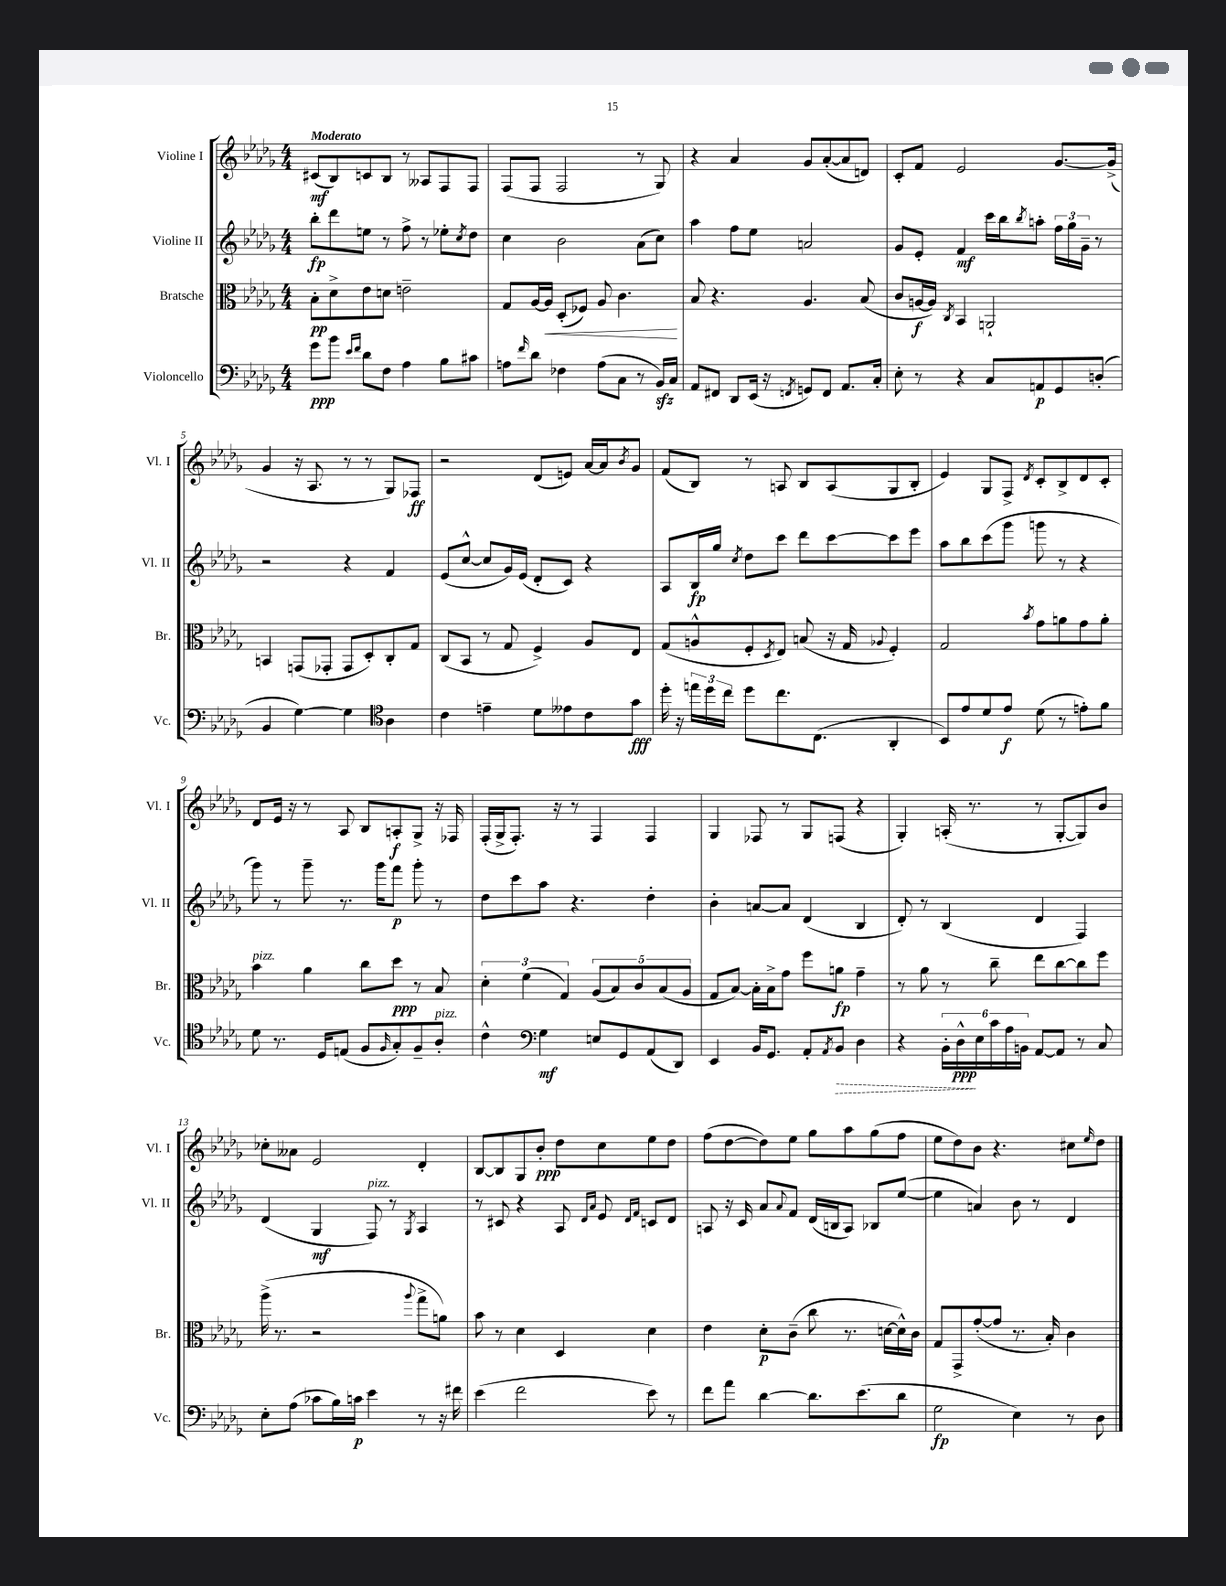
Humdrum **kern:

**kern	**dynam	**kern	**dynam	**kern	**dynam	**kern	**dynam
*part4	*part4	*part3	*part3	*part2	*part2	*part1	*part1
*staff4	*staff4	*staff3	*staff3	*staff2	*staff2	*staff1	*staff1
*I"Violoncello	*	*I"Bratsche	*	*I"Violine II	*	*I"Violine I	*
*I'Vc.	*	*I'Br.	*	*I'Vl. II	*	*I'Vl. I	*
*clefF4	*	*clefC3	*	*clefG2	*	*clefG2	*
*k[b-e-a-d-g-]	*	*k[b-e-a-d-g-]	*	*k[b-e-a-d-g-]	*	*k[b-e-a-d-g-]	*
*M4/4	*	*M4/4	*	*M4/4	*	*M4/4	*
=1	=1	=1	=1	=1	=1	=1	=1
!	!	!	!	!	!	!LO:TX:a:B:t=Moderato	!
8g-\L	ppp	8B-'\L	pp	8bb-'\L	fp	(8c#X/L	mf
8b-\J	.	8d-^\	.	8ddd-\	.	8B-/)	.
16qqe-/LL	.	.	.	.	.	.	.
16qqf/JJ	.	.	.	.	.	.	.
8d-\L	.	8e-\	.	8een\J	.	8cn/	.
8F\J	.	8dn\J	.	8r	.	8B-/J	.
4A-\	.	2en~\	.	8ff^\	.	8r	.
.	.	.	.	8r	.	8A--X/L	.
8B-\L	.	.	.	8ee-X'\L	.	8F/	.
.	.	.	.	8qcc/	.	.	.
8c#X\J	.	.	.	8dd-\J	.	8F/J	.
=2	=2	=2	=2	=2	=2	=2	=2
8An\L	.	8G-/L	.	4cc\	.	(8F/L	.
16qqf/	.	.	.	.	.	.	.
8d-\J	.	[16A-/L	.	.	.	8F/J	.
!	!	!	!LO:HP:b	!	!	!	!
.	.	16A-/JJ]	<	.	.	.	.
4F-X\	.	(8D-'/L	.	2b-\	.	2F/	.
.	.	8F-X/J)	.	.	.	.	.
(8A\L	.	8A-/	.	.	.	.	.
8C\J	.	4.c\	.	.	.	.	.
8r	.	.	.	(8a-\L	.	8r	.
16BB-zz/LL)	.	.	.	8cc\J)	.	8G-/)	.
16C/JJ	.	.	.	.	.	.	.
.	.	.	[	.	.	.	.
=3	=3	=3	=3	=3	=3	=3	=3
8AA-/L	.	8B-/	.	4aa-\	.	4r	.
8FF#X/J	.	4.r	.	.	.	.	.
8DD-/L	.	.	.	8ff\L	.	4a-/	.
(16EE-/Jk	.	.	.	8ee-\J	.	.	.
16r	.	.	.	.	.	.	.
8qFFn/	.	.	.	.	.	.	.
8GGn/L)	.	4.A-/	.	2an/	.	8g-/L	.
8FF/J	.	.	.	.	.	([8a-'/	.
8.AA-/L	.	.	.	.	.	8a-/]	.
.	.	(8B-/	.	.	.	8dn/J)	.
16C'/Jk	.	.	.	.	.	.	.
=4	=4	=4	=4	=4	=4	=4	=4
8E-'\	.	8c/L	.	8g-/L	.	8c'/L	.
8r	.	[16An/L	f	8e-'/J	.	8f/J	.
.	.	16A/JJ])	.	.	.	.	.
.	.	8qC/	.	.	.	.	.
4r	.	4BB-/	.	4f/	mf	2e-/	.
8C/L	.	2AAn`/	.	16ccc\LL	.	.	.
.	.	.	.	16bb-\J	.	.	.
.	.	.	.	8qbb-/	.	.	.
8AAn/	p	.	.	8aan'\J	.	.	.
8GG-/	.	.	.	24ff\LL	.	[8.g-/L	.
.	.	.	.	24gg-\	.	.	.
.	.	.	.	24g-~\JJ	.	.	.
(8Dn'/J	.	.	.	8r	.	.	.
.	.	.	.	.	.	(16g-^/Jk]	.
!!LO:LB:g=z
=5	=5	=5	=5	=5	=5	=5	=5
4BB-/	.	4BBn/	.	2r	.	4g-/	.
[4G-\)	.	(8GGn/L	.	.	.	16r	.
.	.	.	.	.	.	8.A-/	.
.	.	8GG-X'/J	.	.	.	.	.
4G-\]	.	8GG-/L	.	4r	.	8r	.
.	.	8D-'/)	.	.	.	8r	.
*clefC4	*	*	*	*	*	*	*
4A-\	.	8C'/	.	4f/	.	8G-/L)	.
.	.	8G-/J	.	.	.	8F-X/J	ff
=6	=6	=6	=6	=6	=6	=6	=6
4c\	.	(8C/L	.	(8e-/L	.	2r	.
.	.	8BB-/J	.	[8cc^^/J	.	.	.
4en~\	.	8r	.	8cc/L]	.	.	.
.	.	8G-/	.	16g-/L)	.	.	.
.	.	.	.	(16e-/JJ	.	.	.
8d-\L	.	4F^/)	.	8d-'/L	.	(8d-/L	.
8e--X\	.	.	.	8c/J)	.	8en/J)	.
8c\	.	8A-/L	.	4r	.	[16a-/LL	.
.	.	.	.	.	.	16a-/J]	.
.	.	.	.	.	.	8qb-/	.
8g-\J	fff	8E-/J	.	.	.	8g-/J	.
=7	=7	=7	=7	=7	=7	=7	=7
16dd-'\	.	(8G-/L	.	8A-/L	.	(8f/L	.
16r	.	.	.	.	.	.	.
24een\LL	.	8An^^/	.	16B-/L	fp	8B-/J)	.
24dd-\	.	.	.	.	.	.	.
.	.	.	.	16gg-/JJ	.	.	.
24cc\JJ	.	.	.	.	.	.	.
.	.	.	.	8qcc/	.	.	.
8dd-\L	.	8F'/	.	8dd-\L	.	8r	.
.	.	8qD-/	.	.	.	.	.
8.cc\	.	8E-/J)	.	8ccc\J	.	8An/	.
.	.	(8Bn/	.	8ddd-\L	.	8B-/L	.
(8.C\J	.	.	.	.	.	.	.
.	.	16r	.	[8ccc\	.	(8A/	.
.	.	16G-/	.	.	.	.	.
.	.	8qqA-X/	.	.	.	.	.
4AA-'/	.	4F'/)	.	8ccc\]	.	8G-/	.
.	.	.	.	8eee-\J	.	8B-'/J	.
=8	=8	=8	=8	=8	=8	=8	=8
8BB-/L)	.	2G-/	.	8aa-\L	.	4e-/)	.
8e-/	.	.	.	8bb-\	.	.	.
8d-/	.	.	.	(8ccc\	.	8G-/L	.
8e-/J	f	.	.	8ggg-\J	.	8F^/J	.
.	.	8qb-/	.	.	.	8qd-/	.
(8d-\	.	8g-\L	.	8gggn\	.	8c'/L	.
8r	.	8an\	.	8r	.	8B-^/	.
8en'\L)	.	8g-\	.	4r	.	8d-/	.
8f\J	.	8a'\J	.	.	.	8c'/J	.
!!LO:LB:g=z
=9	=9	=9	=9	=9	=9	=9	=9
!	!	!LO:TX:a:i:t=pizz.	!	!	!	!	!
8d-\	.	4b-\	.	8ggg-\)	.	8d-/L	.
8.r	.	.	.	8r	.	16e-/Jk	.
.	.	.	.	.	.	16r	.
.	.	4a-\	.	8ggg-~\	.	8r	.
16D-/KL	.	.	.	.	.	.	.
(8En/J	.	.	.	8.r	.	8A-/	.
8F/L	.	8cc\L	.	.	.	8B-/L	.
.	.	.	.	16ggg-\KL	.	.	.
16qqF/	.	.	.	.	.	.	.
8G-'/)	.	8dd-\J	ppp	8fff\J	p	8An'/	f
8F~/	.	8r	.	8ggg-'\	.	8G-^/J	.
!LO:TX:a:i:t=pizz.	!	!	!	!	!	!	!
8A-'/J	.	8B-/	.	8r	.	16r	.
.	.	.	.	.	.	16F-X/	.
=10	=10	=10	=10	=10	=10	=10	=10
4c^^\	.	6d-'\	.	8dd-\L	.	(16F'/LL	.
.	.	.	.	.	.	16G-^/J	.
.	.	.	.	8ccc\	.	8.F'/J)	.
.	.	(6f\	.	.	.	.	.
*clefF4	*	*	*	*	*	*	*
4G-\	mf	.	.	8aa-\J	.	.	.
.	.	.	.	.	.	16r	.
.	.	6G-/)	.	.	.	.	.
.	.	.	.	4.r	.	8r	.
8En/L	.	(10A-/L	.	.	.	4F/	.
.	.	10B-/)	.	.	.	.	.
8GG-/	.	.	.	.	.	.	.
.	.	10c/	.	.	.	.	.
(8AA-/	.	.	.	4dd-'\	.	4F/	.
.	.	(10B-/	.	.	.	.	.
8DD-/J)	.	.	.	.	.	.	.
.	.	10A-/J	.	.	.	.	.
=11	=11	=11	=11	=11	=11	=11	=11
4EE-/	.	8G-/L	.	4b-'\	.	4G-/	.
.	.	[8B-/J)	.	.	.	.	.
16BB-/KL	.	16B-'\LL]	.	[8an/L	.	8F-X/	.
8.GG-/J	.	16B-^\J	.	.	.	.	.
.	.	8g-\J	.	8a/J]	.	8r	.
8AA-'/L	.	8ff\L	.	(4d-/	.	8G-/L	.
8qAA-/	.	.	.	.	.	.	.
!	!LO:HP:b	!	!	!	!	!	!
8BB-/J	>	8an\J	fp	.	.	(8Fn/J	.
4D-\	.	4g-~\	.	4B-/	.	4r	.
=12	=12	=12	=12	=12	=12	=12	=12
4r	.	8r	.	8d-'/)	.	4G-'/)	.
.	.	8a-\	.	8r	.	.	.
24BB-'\LL	.	8r	.	(4B-/	.	(16An'/	.
24D-^^\	ppp	.	.	.	.	.	.
.	.	.	.	.	.	8.r	.
24E-\	]	.	.	.	.	.	.
24c\	.	8cc~\	.	.	.	.	.
24A-\	.	.	.	.	.	.	.
24BBn\JJ	.	.	.	.	.	.	.
[8AA-/L	.	8ee-\L	.	4d-/	.	8r	.
8AA-/J]	.	[8cc\	.	.	.	[8G-'/L	.
8r	.	8cc\]	.	4F/)	.	8G-/])	.
8C/	.	8ff\J	.	.	.	8b-/J	.
!!LO:LB:g=z
=13	=13	=13	=13	=13	=13	=13	=13
8E-'\L	.	(16aa-^\	.	(4d-/	.	8cc-X'\L	.
.	.	8.r	.	.	.	.	.
(8A-\J	.	.	.	.	.	8a--X\J	.
8c-X\L	.	2r	.	4G-/	mf	2e-/	.
16B-\L)	.	.	.	.	.	.	.
16cn\JJ	p	.	.	.	.	.	.
!	!	!	!	!LO:TX:a:i:t=pizz.	!	!	!
4e-\	.	.	.	8F/)	.	.	.
.	.	.	.	8r	.	.	.
.	.	8qqaa-/	.	8qG-/	.	.	.
8r	.	8gg-^\L	.	4A-/	.	4d-'/	.
16r	.	8an\J)	.	.	.	.	.
16f#X\	.	.	.	.	.	.	.
=14	=14	=14	=14	=14	=14	=14	=14
(4e-\	.	8b-\	.	8r	.	[8B-/L	.
.	.	8r	.	8c#X/	.	8B-/]	.
2f\	.	4d-\	.	4r	.	8G-/	.
.	.	.	.	.	.	8b-'/J	ppp
.	.	4D-/	.	8A-/	.	8dd-\L	.
.	.	.	.	16qqd-/LL	.	.	.
.	.	.	.	16qqa-/JJ	.	.	.
.	.	.	.	8e-/	.	8cc\	.
.	.	.	.	16qqd-/LL	.	.	.
.	.	.	.	16qqf/JJ	.	.	.
8e-\)	.	4d-\	.	8cn/L	.	8ee-\	.
8r	.	.	.	8d-/J	.	8dd-\J	.
=15	=15	=15	=15	=15	=15	=15	=15
8f\L	.	4e-\	.	8An/	.	(8ff\L	.
8a-\J	.	.	.	16r	.	[8dd-\	.
.	.	.	.	16c/	.	.	.
[4d-\	.	8d-'\L	p	8a-/L	.	8dd-\])	.
.	.	.	.	8qqa-/	.	.	.
.	.	(8c~\J	.	8f/J	.	8ee-\J	.
8.d-\L]	.	8cc\	.	(16d-/LL	.	8gg-\L	.
.	.	.	.	16Bn/J	.	.	.
.	.	8.r	.	8A/J)	.	8aa-\	.
(8.e-\	.	.	.	.	.	.	.
.	.	.	.	8B-X/L	.	(8gg-\	.
.	.	[16dn\LL	.	.	.	.	.
8d-\J	.	16d^^\])	.	([8ee-/J	.	8ff\J	.
.	.	16c\JJ	.	.	.	.	.
=16	=16	=16	=16	=16	=16	=16	=16
2G-\	fp	8G-/L	.	4ee-\]	.	8ee-\L	.
.	.	8GG-^/	.	.	.	8dd-\)	.
.	.	([8g-'/	.	4an/)	.	8b-\J	.
.	.	8g-/J]	.	.	.	4.r	.
4E-\)	.	8.r	.	8b-\	.	.	.
.	.	.	.	8r	.	.	.
.	.	16B-'/)	.	.	.	.	.
8r	.	4c\	.	4d-/	.	8cc#X\L	.
.	.	.	.	.	.	16qqee-/	.
8D-\	.	.	.	.	.	8dd-\J	.
==	==	==	==	==	==	==	==
*-	*-	*-	*-	*-	*-	*-	*-
